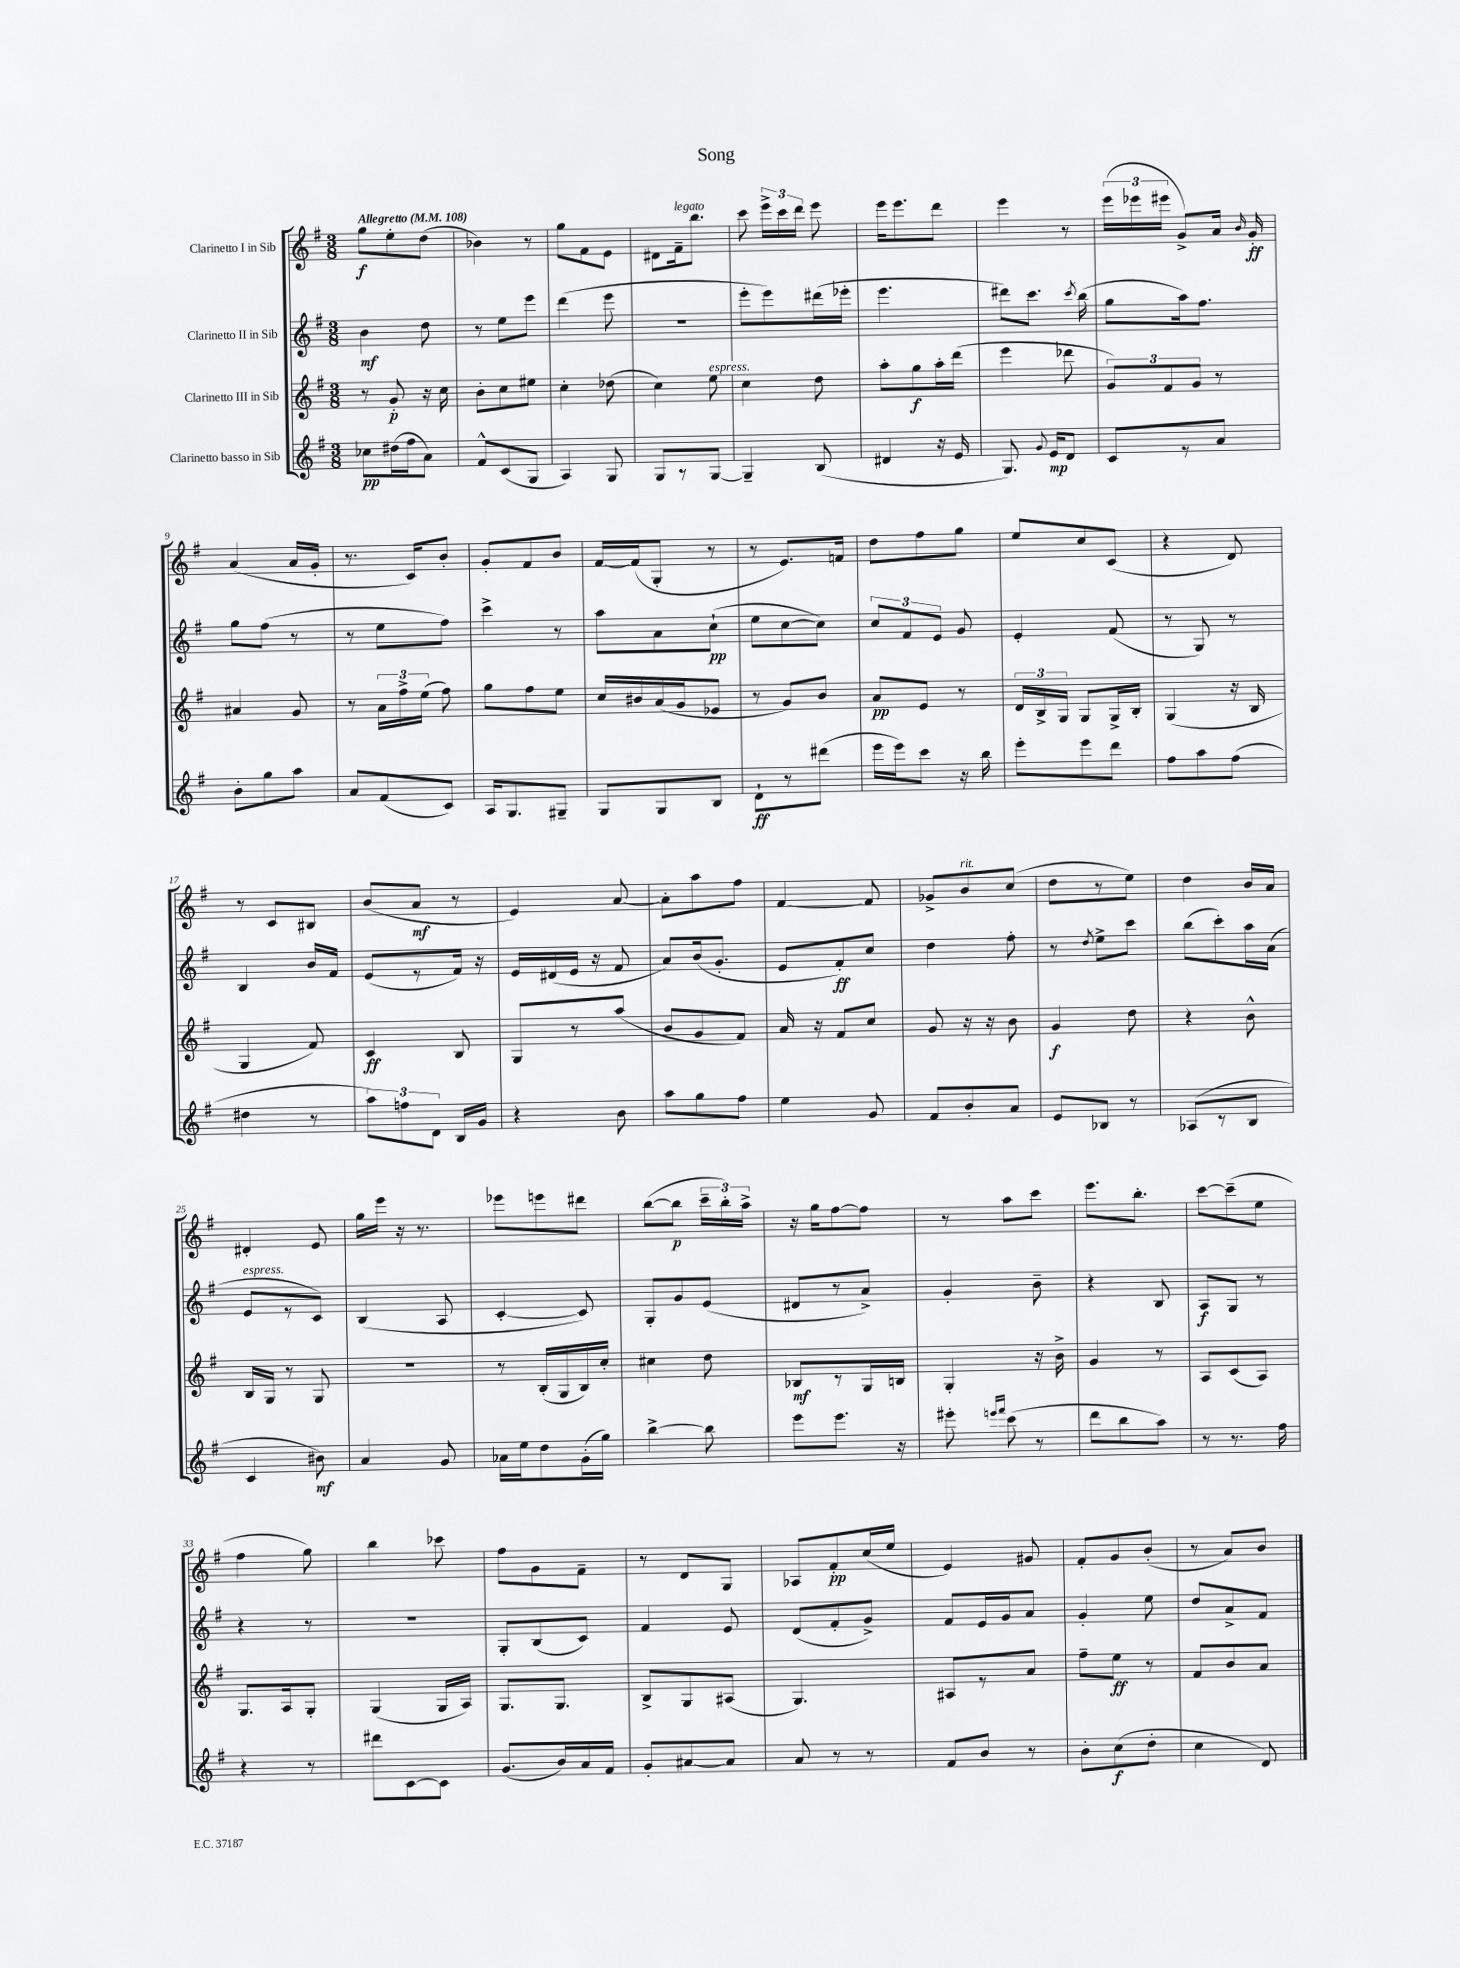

**kern	**kern	**kern	**kern
*staff4	*staff3	*staff2	*staff1
*clefG2	*clefG2	*clefG2	*clefG2
*k[f#]	*k[f#]	*k[f#]	*k[f#]
*M3/8	*M3/8	*M3/8	*M3/8
*MM108	*MM108	*MM108	*MM108
8cc-	8r	4b	8gg
(16dd#	8g'	.	8ee'
16ff#	.	.	.
8a)	16r	8dd	(8dd
.	16cc	.	.
=	=	=	=
8f#^^	8b'	8r	4b-)
(8c	8cc	8ee	.
8G	8ee#	8eee	8r
=	=	=	=
4A)	4cc'	(4ddd	8gg
.	.	.	8f#
8G	(8dd-	8eee	8e
=	=	=	=
8G	4cc)	4.r	8d#
8r	.	.	16f#~
.	.	.	8.bb
[8G	8ee	.	.
=	=	=	=
4G~]	4cc	8eee'	8ccc
.	.	8eee)	24eee^
.	.	.	24ccc
.	.	.	24ddd
(8B	8dd	(16ddd#	8eee
.	.	16eee-'	.
=	=	=	=
4d#	8aa'	4.eee	16eee
.	.	.	8.eee
.	8gg	.	.
16r	16aa'	.	8ddd
16e	(16ddd	.	.
=	=	=	=
8.G)	4eee	8ddd#)	4eee
.	.	8.ccc	.
8qqg	.	.	.
16e	.	.	.
8d	8ddd-	.	8r
.	.	8qccc	.
.	.	(16bb	.
=	=	=	=
8c	12g)	8gg	(24eee
.	.	.	24eee-
.	12f#	.	24eee#
8r	.	16aa)	8g^)
.	12g	.	.
.	.	8.ff#	.
8a	8r	.	16a
.	.	.	16qqb
.	.	.	16g'
=	=	=	=
8b'	4a#	8gg	(4a
8gg	.	(8ff#	.
8aa	8g	8r	16a
.	.	.	16g'
=	=	=	=
8a	8r	8r	8.r
(8f#	24a	8ee	.
.	24ff#^	.	.
.	.	.	16c)
.	(24ee	.	.
8c)	8ff#)	8ff#)	8b'
=	=	=	=
16A	8gg	4ccc^	8g'
8.G	.	.	.
.	8ff#	.	8f#
8G#~	8ee	8r	8b
=	=	=	=
8G	16cc	8aa	[16f#
.	16b#	.	(16f#]
8G	(16a	8a	8G'
.	16g	.	.
8B	8e-	(8cc`	8r
=	=	=	=
8d`	8r	8ee	8r
8r	8g)	[8cc	8.e)
(8ddd#	8b	8cc])	.
.	.	.	16f
=	=	=	=
16eee	8a	12cc	8dd
16eee)	.	.	.
.	.	12f#	.
8ccc	8e	.	8ff#
.	.	12e	.
16r	8r	8g	8gg
16bb	.	.	.
=	=	=	=
8eee'	24d	4e'	8ee
.	24B^	.	.
.	24G	.	.
8eee	8G	.	8cc
8ddd	16G^	(8f#	(8c
.	16B'	.	.
=	=	=	=
8ff#	(4G	8r	4r
8aa	.	8G)	.
(8ff#	16r	8r	8d)
.	16B	.	.
=	=	=	=
4dd#	4G	4B	8r
.	.	.	8c
8r	8f#)	16b	8B#
.	.	16f#	.
=	=	=	=
12aa)	4c	(8e	(8b
12ff	.	.	.
.	.	8r	8a
12d	.	.	.
16B	8B	16f#)	8r
16g	.	16r	.
=	=	=	=
4r	8G	16e	4e)
.	.	(16d#	.
.	8r	16e	.
.	.	16r	.
8b	(8aa	8f#	[8a
=	=	=	=
8aa	8b	8a)	8a']
8gg	8g	(16b	8aa
.	.	8.g'	.
8ff#	8f#)	.	8ff#
=	=	=	=
4ee	16a	8e	[4f#
.	16r	.	.
.	8f#	8f#')	.
8g	8cc	8cc	8f#]
=	=	=	=
8f#	8g	4dd	8g-^
8b'	16r	.	8b
.	16r	.	.
8a	8b	8ff#'	(8cc
=	=	=	=
8e	4g	8r	8dd
.	.	8qdd	.
8B-	.	8ee^	8r
8r	8dd	8ccc	8ee)
=	=	=	=
(8A-	4r	(8bb	4dd
8r	.	8ccc')	.
8B	8b^^	16aa	16b
.	.	(16a	16a
=	=	=	=
4c	16B	8e	4d#'
.	16G	.	.
.	8r	8r	.
8b#)	8G	8c)	8e
=	=	=	=
4a	4.r	(4B	16gg
.	.	.	16eee
.	.	.	16r
.	.	.	8.r
8g	.	8A	.
=	=	=	=
16a-	8r	[4c'	8eee-
16ee	.	.	.
8dd	(16B'	.	8eee
.	16G	.	.
(16g'	16B)	8c])	8ddd#
16gg)	16cc'	.	.
=	=	=	=
[4bb^	4cc#	8G'	([8bb
.	.	8g	8bb]
8bb]	8dd	(8e	24ccc~
.	.	.	24bb')
.	.	.	24aa^
=	=	=	=
8eee	8B-	8d#	16r
.	.	.	16gg
8.eee	8r	8r	[8ff#
.	16G	8a^)	8ff#]
16r	16B	.	.
=	=	=	=
8eee#'	4G'	4g'	8r
16qqeee	.	.	.
16qqfff#	.	.	.
(8ccc	.	.	8aa
8r	16r	8b~	8ccc
.	16b^	.	.
=	=	=	=
8ddd	4g	4r	8.eee
8bb	.	.	.
.	.	.	8.bb'
8aa)	8r	8B	.
=	=	=	=
8r	8A	8A	[8ccc
8.r	(8c	8G	(8ccc~]
.	8A)	8r	8ee
16ff#	.	.	.
=	=	=	=
4r	8.G	4r	4ff#
.	16A	.	.
8r	8G'	8r	8gg)
=	=	=	=
8ddd#	(4G	4.r	4bb
[8c	.	.	.
8c]	16G	.	8ccc-
.	16A)	.	.
=	=	=	=
(8.g	8.G	8G'	8ff#
.	.	(8B	8g
16b)	8.G	.	.
16a	.	8c)	8f#~
16f#	.	.	.
=	=	=	=
8g'	8B^	4f#	8r
[8a#	8G	.	8d
8a#]	(8A#	8e	8G
=	=	=	=
8a	4.G)	(8d	8A-
8r	.	8f#'	8f#'
8r	.	8g^)	(16cc
.	.	.	16ee
=	=	=	=
8f#	8A#	8f#	4e)
8b	8r	16e	.
.	.	16g	.
8r	8a	8a	8g#
=	=	=	=
8b'	8ff#~	4g'	8f#'
(8cc	8ee	.	8g
8dd'	8r	8ee	(8b'
=	=	=	=
4cc	8f#	8dd	8r
.	8b	8a^	8a)
8d)	8a	8f#	8b
==	==	==	==
*-	*-	*-	*-
